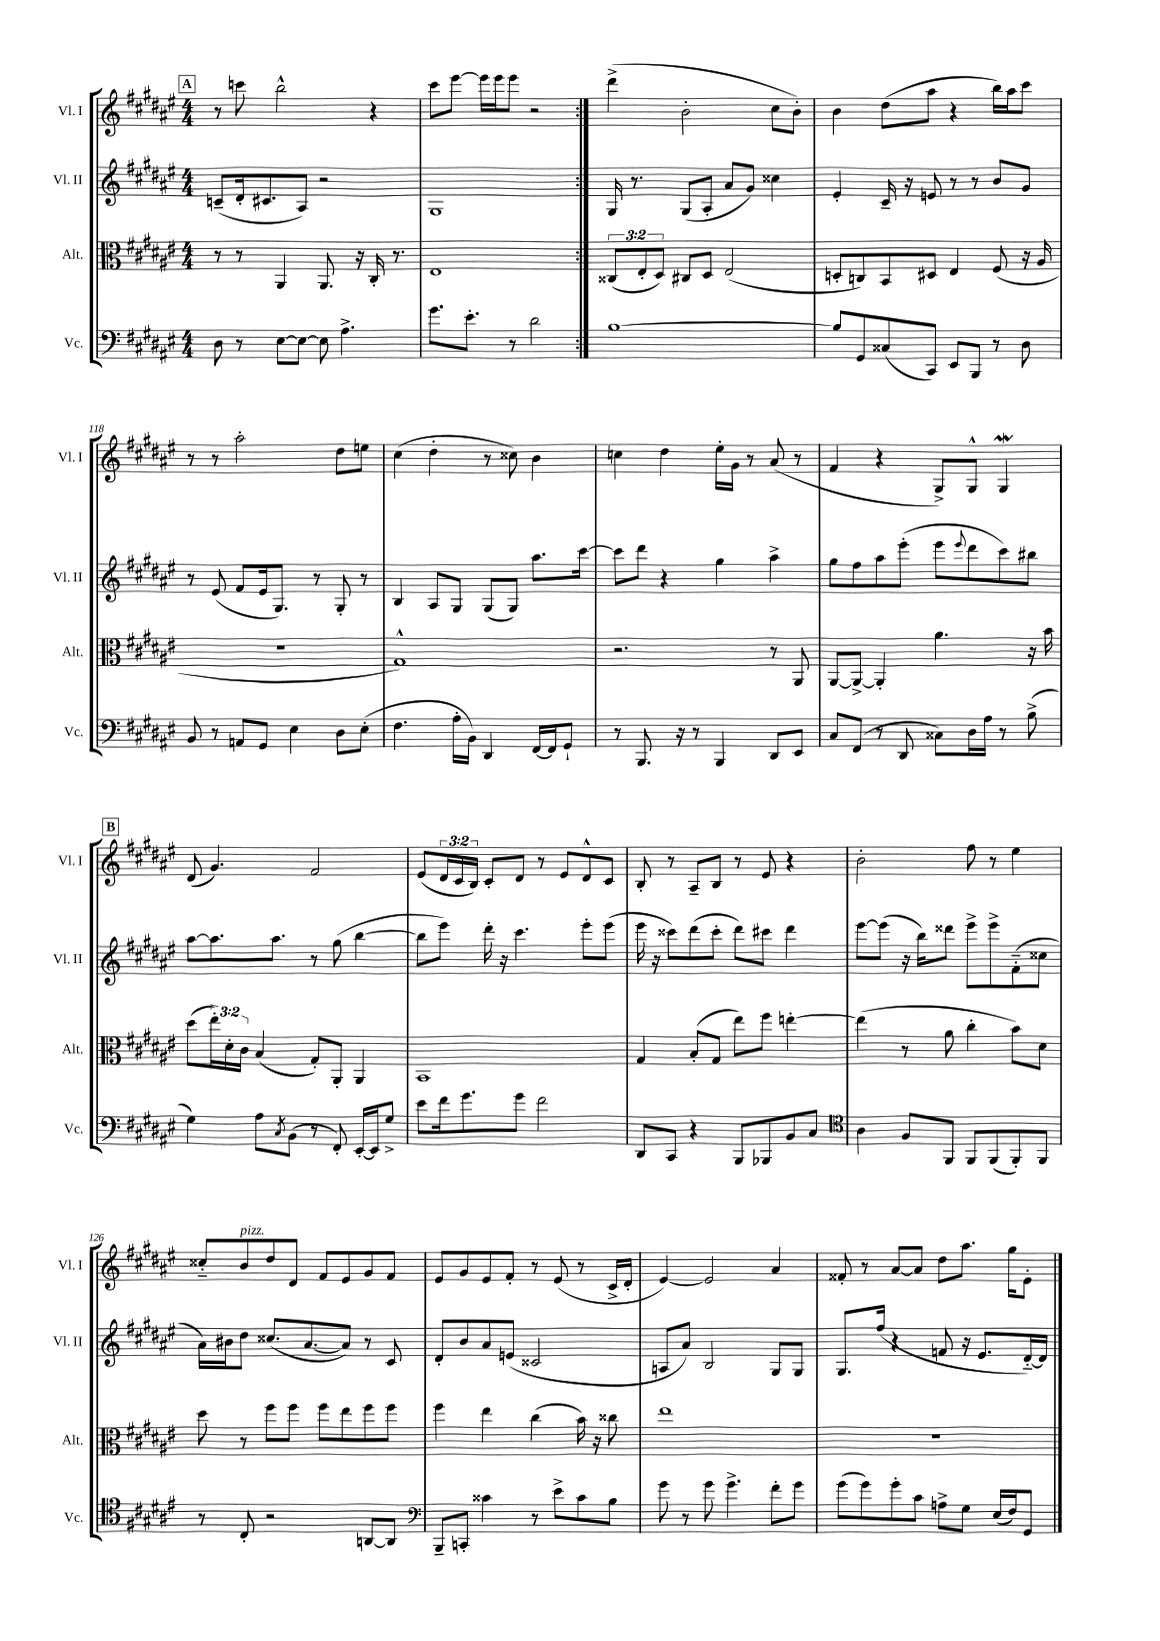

**kern	**kern	**kern	**kern
*staff4	*staff3	*staff2	*staff1
*clefF4	*clefC3	*clefG2	*clefG2
*k[f#c#g#d#a#e#]	*k[f#c#g#d#a#e#]	*k[f#c#g#d#a#e#]	*k[f#c#g#d#a#e#]
*M4/4	*M4/4	*M4/4	*M4/4
8D#\	8r	(8c~/L	8r
8r	8r	16d#'/k	8ccc\
.	.	8.c#/	.
[8E#\L	4AA#/	.	2bb^^\
8E#\_J	.	8A#/J)	.
8E#\]	8.AA#/	2r	.
4.A#^\	.	.	.
.	16r	.	.
.	16C#'/	.	4r
.	8.r	.	.
=	=	=	=
8.g#\L	1E#	1G#	8ccc#\L
.	.	.	[8eee#\J
8.e#'\J	.	.	.
.	.	.	16eee#\]LL
.	.	.	16eee#\J
8r	.	.	8eee#\J
2d#\	.	.	2r
=:|!	=:|!	=:|!	=:|!
[1B	(12C##/L	16G#/	(4ddd#^\
.	.	8.r	.
.	12E#'/	.	.
.	12D#/J)	.	.
.	8C#/L	(8G#/L	2b'\
.	8D#/J	8A#'/J	.
.	(2E#/	8a#/L	.
.	.	8g#/J)	.
.	.	4cc##\	8cc#\L
.	.	.	8b'\J)
=	=	=	=
8B/]L	8D'/L	4e#'/	4b\
8GG#/	8C/)	.	.
(8C##/	8BB/	16c#~/	(8dd#\L
.	.	16r	.
8CC#/J)	8D#/J	8e/	8aa#\J
8EE#/L	4E#/	8r	4r
8BBB/J	.	8r	.
8r	(8F#/	8b/L	16bb\LL)
.	.	.	16aa#\J
8D#\	16r	8g#/J	8ccc#\J
.	16A#/	.	.
=	=	=	=
8BB/	1r	8r	8r
8r	.	(8e#/	8r
8AA/L	.	8f#/L	2aa#'\
8GG#/J	.	16e#/k	.
.	.	8.G#/J)	.
4E#\	.	.	.
.	.	8r	.
8D#\L	.	8G#'/	8dd#\L
(8E#'\J	.	8r	8ee\J
=	=	=	=
4.F#\	1G#^^)	4B/	(4cc#\
.	.	8A#/L	4dd#'\
16A#'\LL	.	8G#/J	.
16BB\JJ)	.	.	.
4DD#/	.	(8G#/L	8r
.	.	8G#/J)	8cc##\)
[16FF#/LL	.	8.aa#\L	4b\
16FF#/]J	.	.	.
8GG#`/J	.	.	.
.	.	[16ccc#\Jk	.
=	=	=	=
8r	2.r	8ccc#\]L	4cc\
8.BBB/	.	8ddd#\J	.
.	.	4r	4dd#\
16r	.	.	.
8r	.	.	.
4BBB/	.	4gg#\	16ee#'\LL
.	.	.	16g#\JJ
.	.	.	8r
8DD#/L	8r	4aa#^\	(8a#/
8EE#/J	8AA#/	.	8r
=	=	=	=
8C#/L	[8AA#/L	8gg#\L	4f#/
(8FF#/J	8AA#^/_J	8ff#\	.
8r	4AA#'/]	8aa#\	4r
8DD#/	.	(8eee#'\J	.
8C##\L)	4.a#\	8eee#\L	8G#^/L)
.	.	8qqeee#/	.
16D#\L	.	8ddd#\	8G#^^/J
16A#\JJ	.	.	.
8r	.	8ccc#\)	4G#/
(8B^\	16r	8bb#\J	.
.	16b\	.	.
=	=	=	=
4G#\)	(8dd#\L	[8aa#\L	(8d#/
.	24ee#'\L)	8.aa#\]	4.g#/)
.	24d#'\	.	.
.	24c#\JJ	.	.
8A#\L	(4B/	.	.
.	.	8.aa#\J	.
8qC#/	.	.	.
(8BB\J	.	.	.
8r	8G#'/L)	8r	2f#/
8FF#'/)	8AA#'/J	(8gg#\	.
[16EE#'/LL	4AA#/	[4bb\	.
16EE#/]J	.	.	.
8G#^/J	.	.	.
=	=	=	=
8e#\L	1BB	8bb\]L	(8e#/L
16f#\k	.	8eee#\J)	24d#/L
.	.	.	24c#/
8.g#\	.	.	.
.	.	.	24B/JJ)
.	.	16ddd#'\	8c#'/L
.	.	16r	.
8g#\J	.	4.ccc#\	8d#/J
2f#\	.	.	8r
.	.	.	8e#/L
.	.	8eee#'\L	8d#^^/
.	.	(8eee#\J	8c#/J
=	=	=	=
8DD#/L	4G#/	16eee#\	8B'/
.	.	16r	.
8CC#/J	.	8ccc##\L)	8r
4r	(8B'/L	(8ddd#\	8A#~/L
.	8G#/J	8ccc##'\J	8B/J
8BBB/L	8ee#\L)	8ddd#\L)	8r
8BBB-/	8ff#\J	8ccc#\J	8e#/
8BB/	[4ee'\	4ddd#\	4r
8C#/J	.	.	.
=	=	=	=
*clefC4	*	*	*
4A#\	(4ee\]	[8eee#\L	2b'\
.	.	(8eee#\]J	.
8F#/L	8r	16r	.
.	.	16bb\LK)	.
8FF#/J	8a#\	8ddd##\J	.
8FF#/L	4cc#'\	8eee#^\L	8ff#\
(8FF#/	.	8eee#^\	8r
8FF#'/)	8b\L)	(8f#'~\	4ee#\
8FF#/J	8d#\J	8cc##\J	.
=	=	=	=
8r	8dd#\	16a#\LL)	8cc##'~/L
.	.	16b#\J	.
8C#'/	8r	8dd#\J	8b/
2r	8ff#\L	(8.cc##/L	8dd#/
.	8ff#\J	.	8d#/J
.	.	[8.a#/	.
.	8ff#\L	.	8f#/L
.	8ee#\	8a#/]J)	8e#/
[8AA/L	8ff#\	8r	8g#/
8AA/]J	8ff#\J	8c#/	8f#/J
=	=	=	=
*clefF4	*	*	*
8BBB~/L	4ff#\	8d#'/L	8e#/L
8CC'/J	.	8b/	8g#/
4c##\	4ee#\	8a#/	8e#/
.	.	(8e/J	8f#'/J
8r	(4cc#\	2c##/	8r
8e#^\L	.	.	(8e#/
8c##\	16b\)	.	8r
.	16r	.	.
8B\J	8cc##\	.	16c#^/LL
.	.	.	16d#'/JJ
=	=	=	=
8g#\	1ee#	8A/L	[4e#/)
8r	.	8a#/J)	.
8g#\	.	2B/	2e#/]
4.g#^\	.	.	.
8f#'\L	.	8G#/L	4a#/
8g#\J	.	8G#/J	.
=	=	=	=
(8g#\L	1r	8.G#/L	8f##'/
8g#\)	.	.	8r
.	.	(16ff#/Jk	.
8g#'\	.	4r	[8a#/L
8c#\J	.	.	8a#/]J
8A^\L	.	8f/	8dd#\L
8G#\J	.	16r	8.aa#\J
.	.	8.e#/L	.
(16E#/LL	.	.	.
16F#/J)	.	.	16gg#\LK
8GG#/J	.	[16d#'~/L)	8e#'\J
.	.	16d#/]JJ	.
==	==	==	==
*-	*-	*-	*-
